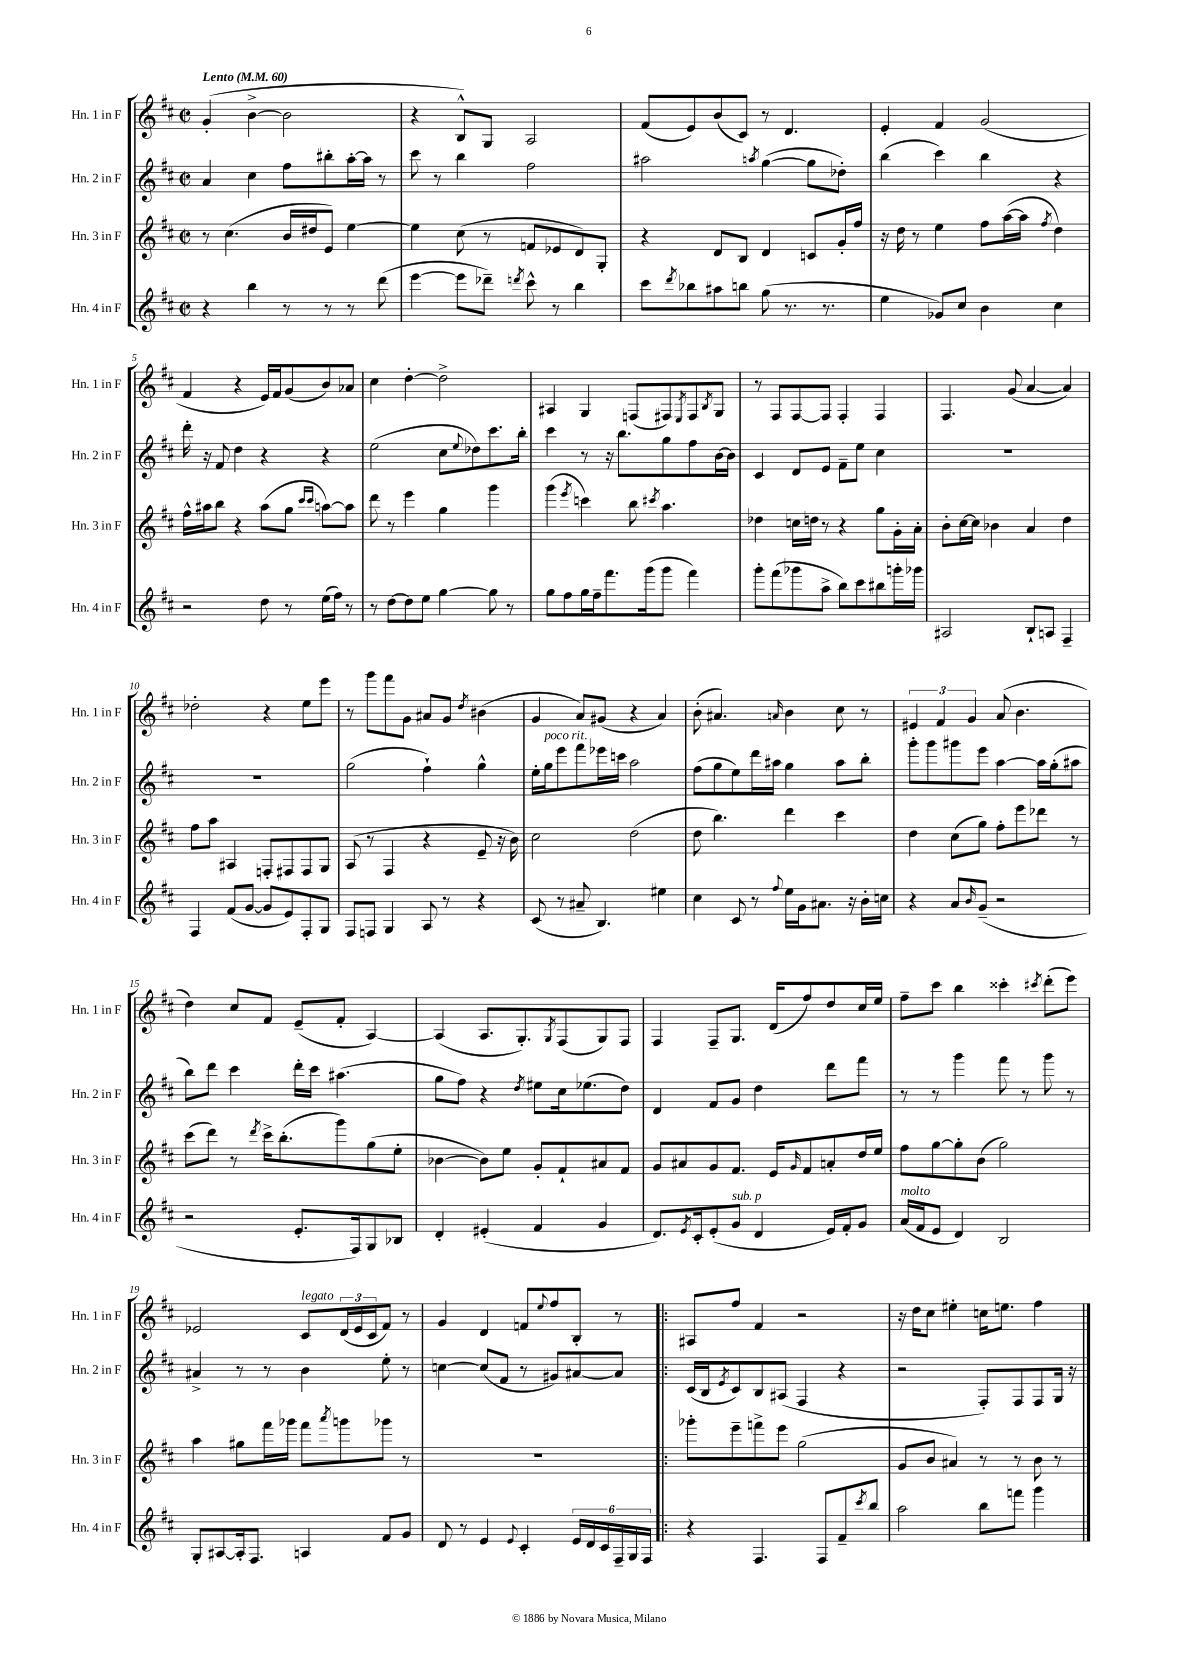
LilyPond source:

<<
\new StaffGroup <<
\new Staff = "s0" \with { instrumentName = "Hn. 1 in F" shortInstrumentName = "Hn. 1 in F" } {
    \clef treble \key d \major \defaultTimeSignature \time 2/2 \tempo "Lento" 4 = 60
    g'4-.( b'4~-> b'2 |
    r4 b8-^) g8 a2 |
    fis'8( e'8) b'8( cis'8) r8 d'4. |
    e'4-. fis'4 g'2( |
    fis'4 r4 e'16) fis'16 g'8( b'8) aes'8 |
    cis''4 d''4~-. d''2-> |
    ais4 g4 f8( fis8) \acciaccatura { e8 } fis8 \acciaccatura { b8 } g8 |
    r8 fis8 fis8~ fis8 fis4-. fis4 |
    fis4. g'8( a'4~ a'4) |
    des''2-. r4 e''8 e'''8 |
    r8 g'''8 fis'''8 g'8 ais'8 g'8 \acciaccatura { d''8 } bis'4( |
    g'4 a'8) gis'8( r4 a'4) |
    b'8-.( ais'4.) \grace { a'16 } b'4 cis''8 r8 |
    \tuplet 3/2 { eis'4 fis'4 g'4 } a'8( b'4. |
    d''4) cis''8 fis'8 e'8--( fis'8-. a4~) |
    a4( a8. g8.-.) \acciaccatura { g8 } fis8( g8) fis8 |
    fis4 fis8-- g8. d'16( fis''8) d''8 cis''16 e''16 |
    fis''8-- cis'''8 b''4 cisis'''4-. \acciaccatura { cis'''8 } d'''8-.( e'''8) |
    ees'2 cis'8^\markup { \italic "legato" } \tuplet 3/2 { d'16( ees'16 cis'16 } fis'8) r8 |
    g'4 d'4 f'8 \appoggiatura { e''8 } fis''8 b8-. r8 |
    \bar ".|:" ais8 fis''8 fis'4 r2 |
    r16 d''16 cis''8 eis''4-. c''16 e''8. fis''4 \bar "|." |
}
\new Staff = "s1" \with { instrumentName = "Hn. 2 in F" shortInstrumentName = "Hn. 2 in F" } {
    \clef treble \key d \major \defaultTimeSignature \time 2/2
    a'4 cis''4 fis''8 bis''8-. a''16~-. a''16 r8 |
    cis'''8 r8 b''4 fis''2 |
    ais''2 \acciaccatura { a''8 } g''4~( g''8 des''8-.) |
    b''4( cis'''4) b''4 r4 |
    d'''16-. r16 fis'8 d''4 r4 r4 |
    e''2( cis''8 \appoggiatura { e''8 } des''8) cis'''8. b''16-. |
    cis'''4 r8 r16 b''8. g''8 fis''8 b'16~ b'16 |
    cis'4 d'8 e'8 fis'8-- e''8 cis''4 |
    R1 |
    R1 |
    g''2( fis''4-!) g''4-^ |
    e''16-. g''16^\markup { \italic "poco rit." } e'''8 fis'''8 ees'''16 c'''16 a''2 |
    fis''8( g''8 e''8) d'''16 ais''16 g''4 ais''8 b''8-. |
    g'''8-. g'''8 gis'''8 e'''8 a''4~ a''16 g''16-.( ais''8 |
    b''8) d'''8 cis'''4 d'''16-. cis'''16 ais''4.( |
    g''8 fis''8) r4 \acciaccatura { d''8 } eis''8 cis''16 ees''8.( d''8) |
    d'4 fis'8 g'8 d''4 d'''8 fis'''8 |
    r8 r8 g'''4 fis'''8 r8 g'''8 r8 |
    ais'4-> r8 r8 b'4 e''8-. r8 |
    c''4~ c''8( fis'8 r8 gis'8) ais'8~ ais'8 |
    \bar ".|:" cis'16( b16 \acciaccatura { e'8 } cis'8) b8 ais8( fis4 r4 |
    r2 fis8-.) fis8 fis8 g16 r16 \bar "|." |
}
\new Staff = "s2" \with { instrumentName = "Hn. 3 in F" shortInstrumentName = "Hn. 3 in F" } {
    \clef treble \key d \major \defaultTimeSignature \time 2/2
    r8 cis''4.( b'16 dis''16 e'8) e''4~ |
    e''4 cis''8( r8 f'8 ees'8 d'8) g8-. |
    r4 d'8 b8 d'4 c'8 g'16-. fis''16 |
    r16 d''16 r8 e''4 fis''8 a''16~( a''16 \acciaccatura { fis''8 } d''4) |
    fis''16-^ ais''16 b''8 r4 ais''8( g''8 \grace { cis'''16 cis'''16 } a''8~) a''8 |
    d'''8 r8 e'''4 g''4 g'''4 |
    g'''4( \acciaccatura { e'''8 } c'''4) b''8 \acciaccatura { cis'''8 } a''4. |
    des''4 c''16 d''16 r8 r4 g''8 g'16-. a'16-. |
    b'8-. cis''16~ cis''16 bes'4 a'4 d''4 |
    fis''8 a''8 ais4 f8-. fis8 fis8 g8 |
    a8( r8 fis4 r4 e'8-- r16 b'16) |
    cis''2 d''2( |
    d''8 b''4.) d'''4 cis'''4 |
    d''4 cis''8( g''8) fis''8-. e'''8 des'''8 r8 |
    cis'''8( d'''8) r8 \acciaccatura { d'''8 } cis'''16-> b''8.-.( g'''8) g''8( e''8-. |
    bes'4~ bes'8) e''8 g'8-. fis'8-! ais'8 fis'8 |
    g'8 ais'8 g'8 fis'8. e'16 \grace { g'16 } fis'8 a'8-. d''16 e''16 |
    fis''8 g''8~ g''8-. b'8( g''2) |
    a''4 gis''8 fis'''16 ges'''16 fis'''8 \acciaccatura { a'''8 } g'''8 ges'''8 r8 |
    R1 |
    \bar ".|:" ges'''8-. e'''8-- f'''8-> e'''8 g''2( |
    g'8 b'8 ais'4) r8 r8 b'8 r8 \bar "|." |
}
\new Staff = "s3" \with { instrumentName = "Hn. 4 in F" shortInstrumentName = "Hn. 4 in F" } {
    \clef treble \key d \major \defaultTimeSignature \time 2/2
    r4 b''4 r8 r8 r8 d'''8( |
    e'''4~ e'''8 des'''8--) \acciaccatura { d'''8 } cis'''8-^ r8 b''4 |
    cis'''8 \acciaccatura { d'''8 } bes''8 ais''8 b''8 g''8( r8. r8. |
    e''4 ges'8) cis''8 b'4 cis''4 |
    r2 d''8 r8 e''16( fis''16) r8 |
    r8 d''8~ d''8 e''8 g''4~ g''8 r8 |
    g''8 fis''8 g''16 fis''16-- fis'''8. g'''16( g'''8 fis'''4) |
    g'''8-. fis'''8( ges'''8 a''8-> b''8) cis'''8 bis''8 g'''16-. ges'''16 |
    ais2 b8-! a8 fis4-- |
    fis4 fis'8( g'8~ g'8 e'8) fis8-. g8 |
    fis8 f8 g4 a8 r8 r4 |
    cis'8( r8 ais'8-- b4.) eis''4 |
    cis''4 cis'8 r8 \appoggiatura { fis''8 } e''16 g'16 ais'8. r16 b'16-. c''16 |
    r4 a'8 \grace { b'16 } g'8--( r2 |
    r2 e'8.-. fis16) g8 bes8 |
    d'4-. eis'4-.( fis'4 g'4 |
    d'8.) \acciaccatura { e'8 } cis'16-. e'8-.( g'8^\markup { \italic "sub. p" } d'4 e'16) fis'16-. g'8 |
    a'16^\markup { \italic "molto" }( fis'16 e'8 d'4) b2 |
    g8-. ais8~ ais16-. fis8. a4 fis'8 g'8 |
    d'8 r8 e'4 \appoggiatura { e'8 } cis'4-. \tuplet 6/4 { e'16 d'16 cis'16 fis16-- g16 fis16 } |
    \bar ".|:" r4 fis4. fis8 fis'8-- \acciaccatura { cis'''8 } b''8 |
    a''2 b''8 f'''8 g'''4 \bar "|." |
}
>>
>>
